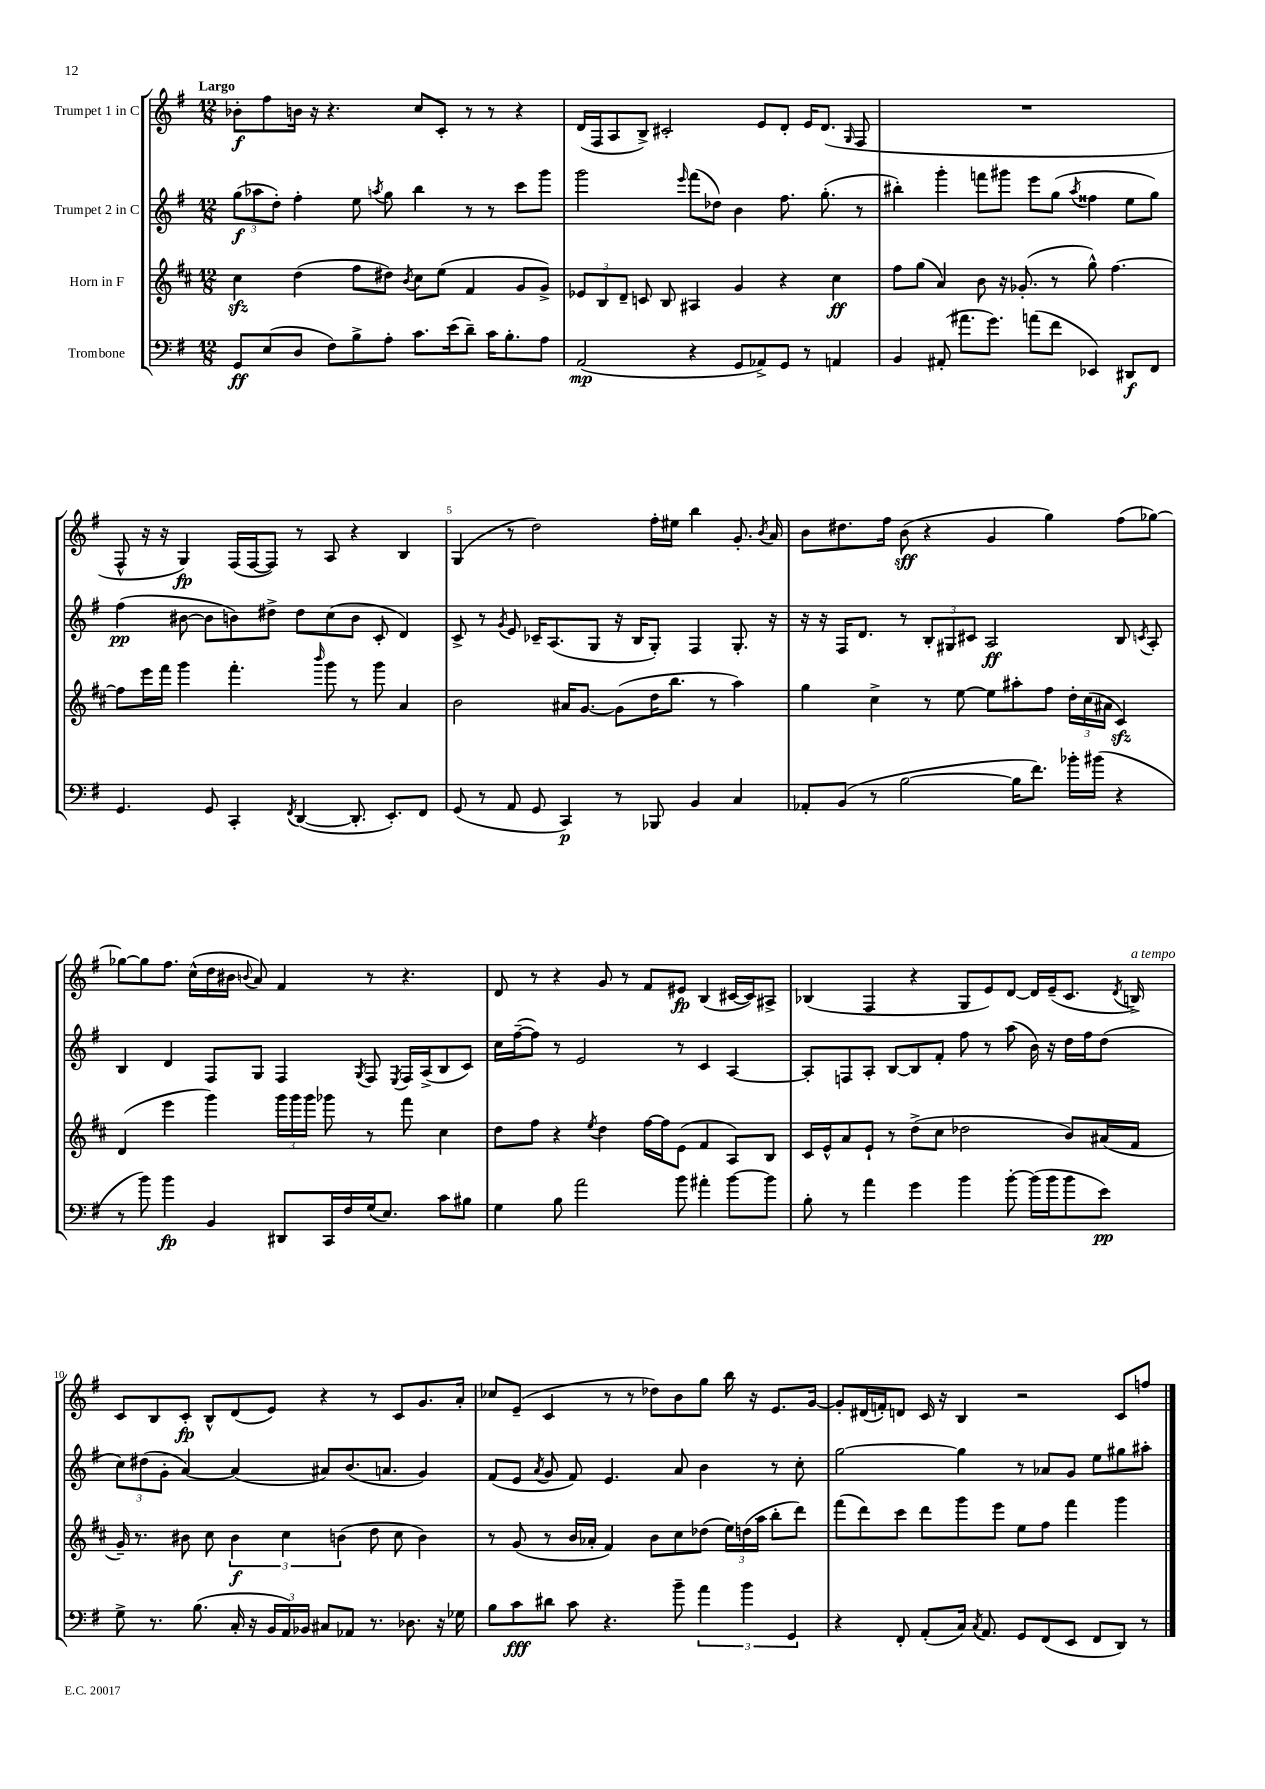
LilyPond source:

<<
\new StaffGroup <<
\new Staff = "s0" \with { instrumentName = "Trumpet 1 in C" } {
    \clef treble \key g \major \numericTimeSignature \time 12/8 \tempo "Largo"
    \autoBeamOff bes'8[-.\f fis''8 b'16] r16 r4. c''8[ c'8]-. r8 r8 r4 |
    d'16[( fis16 a8 b8]->) cis'2-. e'8[ d'8]-. e'16[ d'8.]( \grace { g16 } fis8 |
    R1. |
    fis8-^ r16 r16 g4\fp) fis16[( fis16~ fis8]) r8 a8 r4 b4 |
    g4( r8 d''2) fis''16[-. eis''16] b''4 g'8.-. \acciaccatura { b'8 } a'16 |
    b'8[ dis''8. fis''16] b'8\sff( r4 g'4 g''4) fis''8[( ges''8]~) |
    ges''8[~ ges''8 fis''8.] c''16[-^( d''16 bis'16] \appoggiatura { b'8 } a'8) fis'4 r8 r4. |
    d'8 r8 r4 g'8 r8 fis'8[ eis'8]\fp b4( cis'16[~ cis'16) ais8]-> |
    bes4( fis4 r4 g8[ e'8) d'8]~ d'16[ e'16--( c'8.] \acciaccatura { d'8 } b16->^\markup { \italic "a tempo" }) |
    c'8[ b8 c'8]-.\fp b8[-^ d'8( e'8]) r4 r8 c'8[ g'8. a'16]-. |
    ces''8[ e'8]--( c'4 r8 r8 des''8[) b'8 g''8] b''16 r16 e'8.[ g'16]~ |
    g'8[-. dis'16( f'16-.) d'8] c'16 r16 b4 r2 c'8[ f''8] \bar "|." |
}
\new Staff = "s1" \with { instrumentName = "Trumpet 2 in C" } {
    \clef treble \key g \major \numericTimeSignature \time 12/8
    \autoBeamOff \tuplet 3/2 { g''8[\f( aes''8 d''8]-.) } fis''4-. e''8 \acciaccatura { a''8 } g''8 b''4 r8 r8 c'''8[ g'''8] |
    g'''2 \grace { e'''16 } fis'''8[( des''8]) b'4 fis''8. g''8.-.( r8 |
    bis''4-.) g'''4-. f'''8[ gis'''8] e'''8[ g''8]( \acciaccatura { a''8 } fisis''4 e''8[ g''8]) |
    fis''4\pp( bis'8~ bis'8[ b'8) dis''8]-> dis''8[ c''8( b'8] c'8-. d'4) |
    c'8-> r8 \acciaccatura { g'8 } e'8 ces'16[-- a8.( g8] r16 b16[ g8]-.) fis4 g8.-. r16 |
    r16 r16 fis16[ d'8.] r8 \tuplet 3/2 { b8[-. gis8 cis'8] } a2\ff b8 \acciaccatura { c'8 } a8-. |
    b4 d'4 fis8[ g8] fis4 \acciaccatura { g8 } fis8 \acciaccatura { e8 } fis16[ a16->( b8 c'8]) |
    c''16[ fis''16~--( fis''8]) r8 e'2 r8 c'4 a4~ |
    a8[-. f8 a8]-. b8[~ b8 fis'8]-. fis''8 r8 a''8( b'16) r16 d''16[ fis''16 d''8]( |
    \tuplet 3/2 { c''8[) dis''8( g'8]-. } a'4~) a'4( ais'8[) b'8.( a'8.] g'4) |
    fis'8[( e'8] \acciaccatura { a'8 } g'8 fis'8) e'4. a'8 b'4 r8 c''8-. |
    g''2~ g''4 r8 aes'8[ g'8] e''8[ gis''8 ais''8]-. \bar "|." |
}
\new Staff = "s2" \with { instrumentName = "Horn in F" } {
    \clef treble \key d \major \numericTimeSignature \time 12/8
    \autoBeamOff cis''4\sfz d''4( fis''8[ dis''8]) \acciaccatura { b'8 } cis''8[ e''8]( fis'4 g'8[ g'8]->) |
    \tuplet 3/2 { ees'8[ b8 d'8]-- } c'8 b8 ais4 g'4 r4 cis''4\ff |
    fis''8[ g''8]( a'4) b'8 r16 ges'8.-.( r8 g''8-^) fis''4.~ |
    fis''8[ e'''16 fis'''16] g'''4 fis'''4.-. \grace { b'''16 } g'''8 r8 g'''8 a'4 |
    b'2 ais'16[ g'8.]~ g'8[( d''16 b''8.] r8 a''4) |
    g''4 cis''4-> r8 e''8~ e''8[ ais''8-. fis''8] \tuplet 3/2 { d''16[-. cis''16( ais'16] } cis'4\sfz) |
    d'4( e'''4 g'''4) \tuplet 3/2 { g'''16[ g'''16 g'''16] } ges'''8 r8 fis'''8 cis''4 |
    d''8[ fis''8] r4 \acciaccatura { e''8 } d''4 fis''16[~ fis''16 e'8]( fis'4 a8[) b8] |
    cis'16[ e'16-^ a'8 e'8]-! r8 d''8[->( cis''8] des''2 b'8[) ais'16( fis'16] |
    g'16--) r8. bis'8 cis''8 \tuplet 3/2 { bis'4\f cis''4 b'4( } d''8 cis''8 b'4) |
    r8 g'8( r8 b'16[ aes'16]-. fis'4) b'8[ cis''8 des''8]( \tuplet 3/2 { e''16[) d''16( a''16] } b''8[-. d'''8]) |
    fis'''8[( d'''8) cis'''8] d'''8[ g'''8 e'''8] e''8[ fis''8] fis'''4 g'''4 \bar "|." |
}
\new Staff = "s3" \with { instrumentName = "Trombone" } {
    \clef bass \key g \major \numericTimeSignature \time 12/8
    \autoBeamOff g,8[\ff e8( d8] fis8[) b8-> a8]-. c'8.[ e'16( d'8]--) c'16[ b8.-. a8] |
    a,2\mp( r4 g,8[ aes,8->) g,8] r8 a,4 |
    b,4 ais,8-.( ais'8.[ g'8.]) a'8[( fis'8] ees,4) dis,8[\f fis,8] |
    g,4. g,8 c,4-. \acciaccatura { fis,8 } d,4~( d,8.-. e,8.[-.) fis,8] |
    g,8( r8 a,8 g,8 c,4\p) r8 bes,,8 b,4 c4 |
    aes,8[-. b,8]( r8 b2~ b16[ fis'8.]) bes'16[-. bis'16]( r4 |
    r8 b'8) b'4\fp b,4 dis,8[ c,16 fis16 g16( e8.]) c'8[ bis8] |
    g4 b8 a'2 b'8 ais'4-. b'8[~ b'8] |
    b8-. r8 a'4 g'4 b'4 b'8~-. b'16[( b'16 b'8 e'8]\pp) |
    g8-> r8. b8.( c16-. r16 \tuplet 3/2 { b,16[ a,16) bes,16] } cis8[ aes,8] r8. des8. r16 ges16 |
    b8[ c'8\fff dis'8] c'8 r4. b'8-- \tuplet 3/2 { a'4 b'4 g,4 } |
    r4 fis,8-. a,8[-.( c16]) \acciaccatura { c8 } a,8. g,8[ fis,8( e,8] fis,8[ d,8]) r8 \bar "|." |
}
>>
>>
\layout { \context { \Score \override BarNumber.break-visibility = ##(#f #t #t) barNumberVisibility = #(every-nth-bar-number-visible 5) } }
